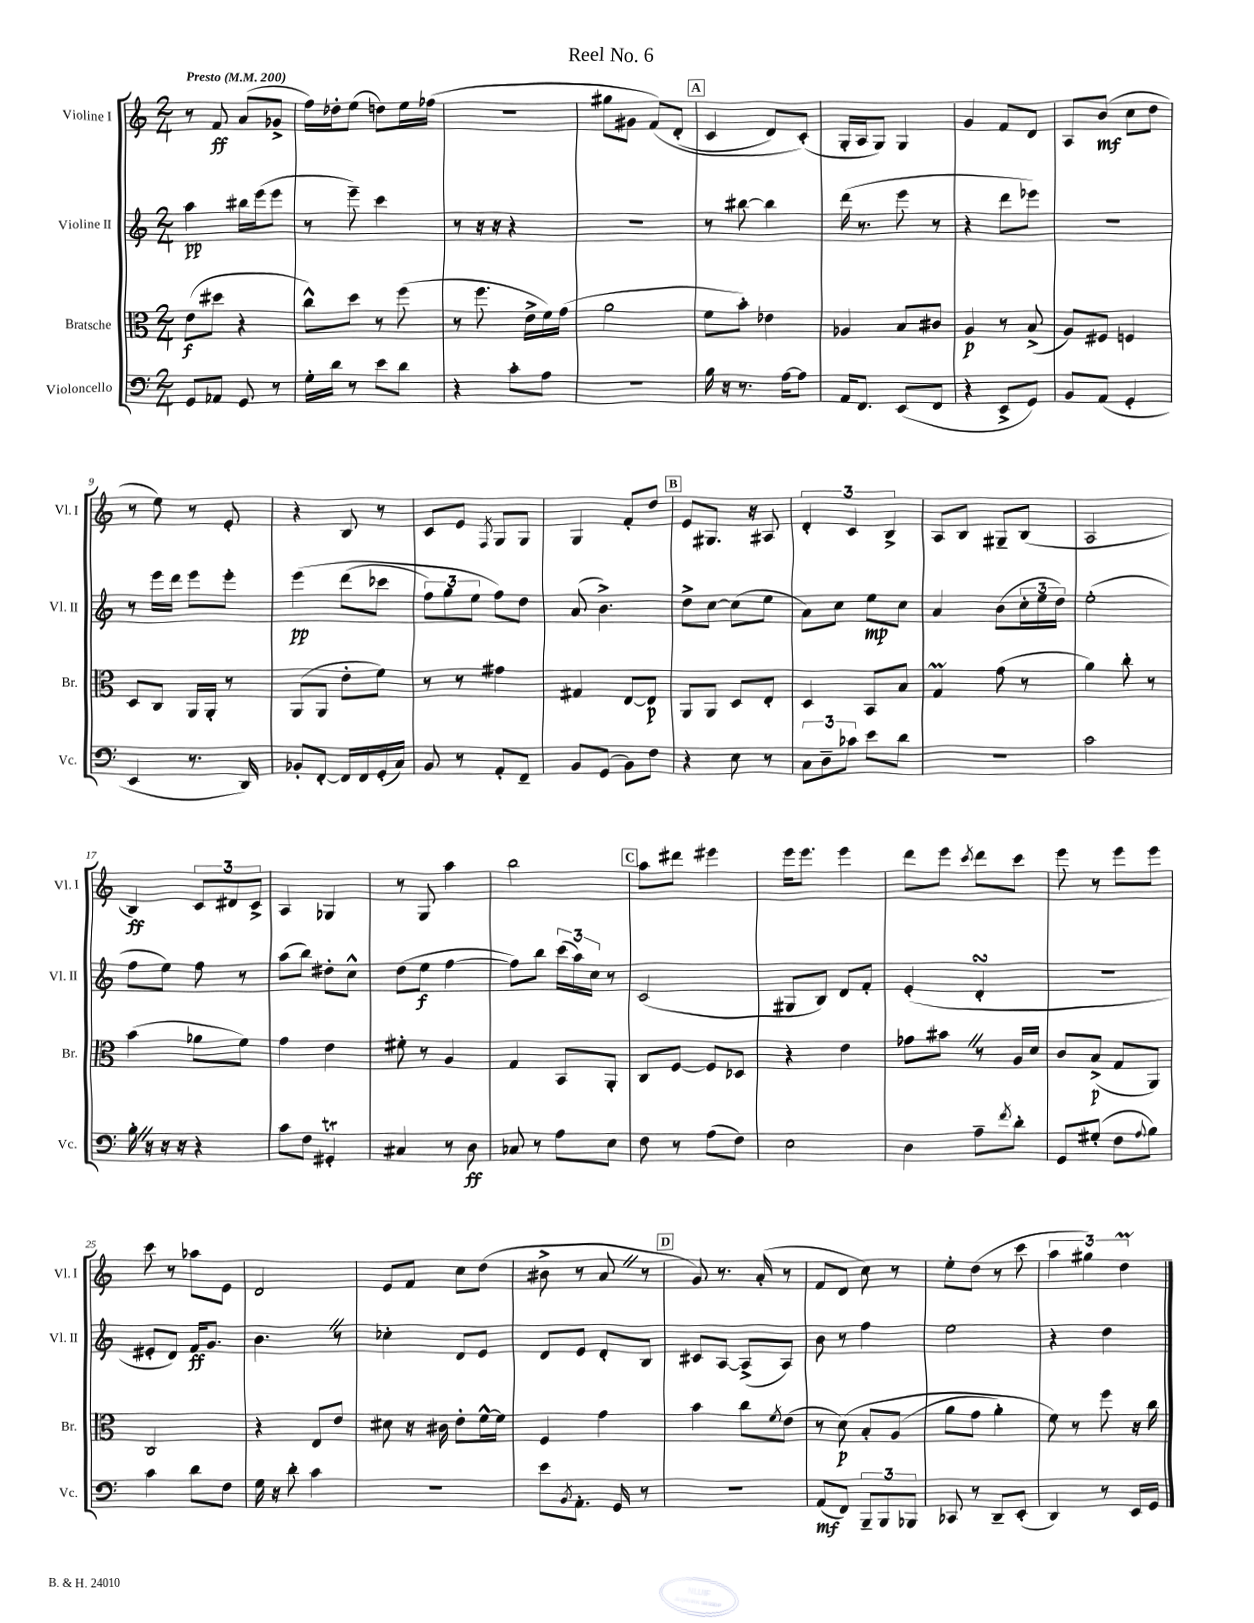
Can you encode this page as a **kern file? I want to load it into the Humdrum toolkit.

**kern	**kern	**kern	**kern
*staff4	*staff3	*staff2	*staff1
*clefF4	*clefC3	*clefG2	*clefG2
*k[]	*k[]	*k[]	*k[]
*M2/4	*M2/4	*M2/4	*M2/4
*MM200	*MM200	*MM200	*MM200
8GG	(8e	4aa	8r
8AA-	8dd#	.	8f
8GG	4r	16bb#	(8a
.	.	(16eee	.
8r	.	8eee	8g-^
=	=	=	=
16G'	8cc^^)	8r	16ff)
16d	.	.	16dd-'
8r	8dd	8eee~)	(8ee
8e	8r	4ccc	8dd)
8d	(8ff	.	16ee
.	.	.	(16ff-
=	=	=	=
4r	8r	8r	2r
.	8.ff	16r	.
.	.	16r	.
8c'	.	4r	.
.	16e^	.	.
8A	16f)	.	.
.	(16g	.	.
=	=	=	=
2r	2a	2r	8gg#
.	.	.	8g#
.	.	.	&(8f)
.	.	.	(8d'
=	=	=	=
16B	8f	8r	4c
16r	.	.	.
8.r	8b')	[8bb#	.
.	4e-	4bb#]	8d)
[16A	.	.	.
8A]	.	.	(8c'&)
=	=	=	=
16AA	4A-	(16ddd	16G'
8.FF	.	8.r	16A
.	.	.	8G)
(8EE	8B	8eee	4G
8FF	8c#	8r	.
=	=	=	=
4r	4A	4r	4g
8EE^	8r	8ddd	8f
8GG)	(8B^	8eee-)	8d
=	=	=	=
8BB	8A)	2r	8A
(8AA	8F#	.	(8b
4GG'	4F	.	8cc
.	.	.	8dd
=	=	=	=
4EE	8D	8r	8r
.	8C	16eee	8ee)
.	.	16ddd	.
8.r	16AA	8eee	8r
.	16AA'	.	.
.	8r	8eee'	8e'
16DD)	.	.	.
=	=	=	=
8BB-'	(8AA	&(4eee	4r
[8FF'	8AA	.	.
16FF]	8e'	(8ddd	8B
16FF	.	.	.
(16GG'	8f)	8ccc-	8r
16C)	.	.	.
=	=	=	=
8BB	8r	12ff)	8c
.	.	12gg	.
8r	8r	.	8e
.	.	12ee	.
.	.	.	8qF
8AA'	4g#	8ff&)	8G
8FF~	.	8dd	8G
=	=	=	=
8BB	4G#	(8a	4G
(8GG	.	4.b^)	.
8BB)	[8E	.	8f'
8F	8E]	.	8dd
=	=	=	=
4r	8AA	8dd^	8e
.	8AA	[8cc	8.G#
8E	8D	(8cc]	.
.	.	.	16r
8r	8E'	8ee	8A#
=	=	=	=
12C	4D	8a)	6d'
12D~	.	.	.
.	.	8cc	.
12c-	.	.	6c
8e	8BB	8ee	.
.	.	.	6B^
8d	8B	8cc	.
=	=	=	=
2r	4G	4a	8A
.	.	.	8B
.	(8g	(8b	8G#~
.	8r	24cc'	(8B
.	.	24ee	.
.	.	24dd)	.
=	=	=	=
2c	4a)	(2ee'	2A
.	8cc'	.	.
.	8r	.	.
=	=	=	=
16B'	(4b	8ff	4B)
16r	.	.	.
16r	.	8ee)	.
16r	.	.	.
4r	8a-	8ff	12c
.	.	.	12d#
.	8f)	8r	.
.	.	.	12c^
=	=	=	=
8c	4g	(8aa	4A
8F	.	8bb)	.
4GG#'	4e	8dd#'	4G-
.	.	8cc^^	.
=	=	=	=
4C#	8f#'	(8dd	8r
.	8r	8ee	8G
8r	4A	[4ff	4aa
8D	.	.	.
=	=	=	=
8C-	4G	8ff])	2bb
8r	.	8bb	.
8A	8BB	(24ccc	.
.	.	24aa)	.
.	.	24cc	.
8E	8AA'	8r	.
=	=	=	=
8F	8C	(2c	8aa
8r	[8F	.	8ddd#
(8A	8F]	.	4eee#
8F)	8D-	.	.
=	=	=	=
2E	4r	8G#	16eee
.	.	.	8.eee
.	.	8B)	.
.	4e	8d	4eee
.	.	8f'	.
=	=	=	=
4D	8g-	(4e'	8ddd
.	8b#	.	8eee
.	.	.	8qccc
8A~	8r	4d'	8ddd
8qf	.	.	.
8d'	16A	.	8ccc
.	16d	.	.
=	=	=	=
8GG	8c	2r	8eee
(8G#'	(8B^	.	8r
8F	8G	.	8eee
8qqA	.	.	.
8B)	8AA)	.	8eee
=	=	=	=
4c	2C	8e#'	8ccc
.	.	8d)	8r
8d	.	16f	8aa-
.	.	8.g	.
8F	.	.	8e
=	=	=	=
16G	4r	4.b	2d
16r	.	.	.
8d'	.	.	.
4c	8E	.	.
.	8e	8r	.
=	=	=	=
2r	8d#	4cc-'	8e
.	16r	.	8f
.	16c#	.	.
.	8e'	8d	8cc
.	[16f^^	8e	(8dd
.	16f]	.	.
=	=	=	=
8e	4F	8d	8b#^
8qBB	.	.	.
8.AA'	.	8e	8r
.	4g	8d'	8a
16GG	.	.	.
8r	.	8B	8r
=	=	=	=
2r	4b	8c#	8g)
.	.	[8A	8.r
.	8cc	(8A^]	.
.	.	.	(16a'
.	8qf	.	.
.	(8e	8A)	8r
=	=	=	=
(8AA	8r	8b	8f
8FF)	&(8d)	8r	8d
12BBB~	8B'	4ff	8cc)
12BBB	.	.	.
.	(8A	.	8r
12BBB-	.	.	.
=	=	=	=
8CC-	8a	2ee	8ee'
8r	8g	.	(8dd
8DD~	4a')	.	8r
(8EE'	.	.	8ccc
=	=	=	=
4DD)	8f&)	4r	6aa
.	8r	.	.
.	.	.	6gg#)
8r	8ff	4dd	.
.	.	.	6dd
16EE	16r	.	.
16GG	16cc	.	.
==	==	==	==
*-	*-	*-	*-
